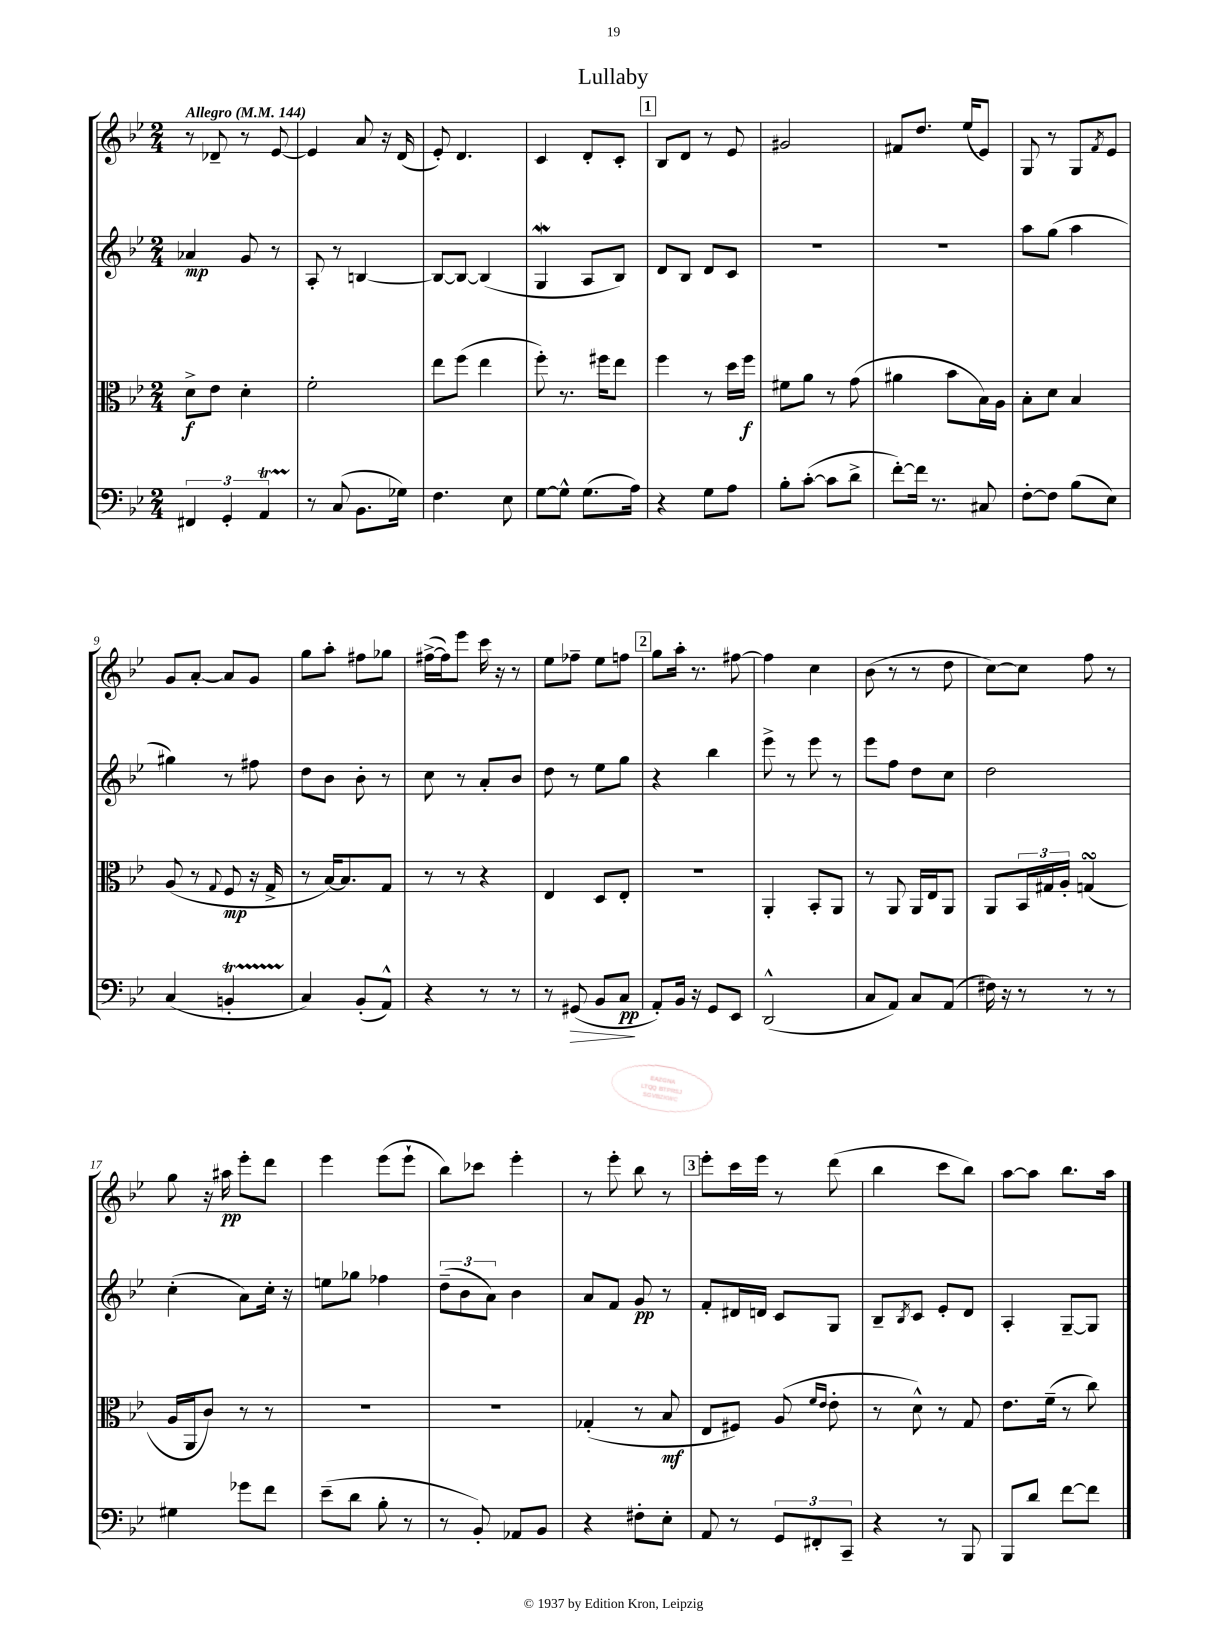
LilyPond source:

\header { title = "Lullaby" }
<<
\new StaffGroup <<
\new Staff = "s0" {
    \clef treble \key bes \major \numericTimeSignature \time 2/4 \tempo "Allegro" 4 = 144
    r8 des'8-- r8 ees'8~ |
    ees'4 a'8 r16 d'16( |
    ees'8-.) d'4. |
    c'4 d'8-. c'8-. |
    \mark \markup { \box "1" } bes8 d'8 r8 ees'8 |
    gis'2 |
    fis'8 d''8. ees''16( ees'8) |
    g8 r8 g8 \acciaccatura { f'8 } ees'8 |
    g'8 a'8~-. a'8 g'8 |
    g''8 a''8-. fis''8 ges''8 |
    fis''16~->( fis''16) ees'''8 c'''16 r16 r8 |
    ees''8 fes''8-- ees''8 f''8 |
    \mark \markup { \box "2" } g''8 a''16-. r8. fis''8~ |
    fis''4 c''4 |
    bes'8( r8 r8 d''8 |
    c''8~) c''8 f''8 r8 |
    g''8 r16 ais''16\pp ees'''8-. d'''8 |
    ees'''4 ees'''8( ees'''8-! |
    bes''8) ces'''8 ees'''4-. |
    r8 ees'''8-. bes''8 r8 |
    \mark \markup { \box "3" } ees'''8-. c'''16 ees'''16 r8 d'''8( |
    bes''4 c'''8 bes''8) |
    a''8~ a''8 bes''8. a''16 \bar "|." |
}
\new Staff = "s1" {
    \clef treble \key bes \major \numericTimeSignature \time 2/4
    aes'4\mp g'8 r8 |
    a8-. r8 b4~ |
    b8~ b8~ b4( |
    g4\mordent a8 bes8) |
    \mark \markup { \box "1" } d'8 bes8 d'8 c'8 |
    R2 |
    R2 |
    a''8 g''8( a''4 |
    gis''4) r8 fis''8 |
    d''8 bes'8 bes'8-. r8 |
    c''8 r8 a'8-. bes'8 |
    d''8 r8 ees''8 g''8 |
    \mark \markup { \box "2" } r4 bes''4 |
    ees'''8-> r8 ees'''8 r8 |
    ees'''8 f''8 d''8 c''8 |
    d''2 |
    c''4-.( a'8) c''16-. r16 |
    e''8 ges''8 fes''4 |
    \tuplet 3/2 { d''8--( bes'8 a'8) } bes'4 |
    a'8 f'8 g'8\pp r8 |
    \mark \markup { \box "3" } f'8-. dis'16 d'16 c'8 g8 |
    bes8-- \acciaccatura { bes8 } c'8 ees'8-. d'8 |
    a4-. g8~-- g8 \bar "|." |
}
\new Staff = "s2" {
    \clef alto \key bes \major \numericTimeSignature \time 2/4
    d'8->\f ees'8 d'4-. |
    f'2-. |
    ees''8 f''8( ees''4 |
    f''8-.) r8. fis''16 ees''8 |
    \mark \markup { \box "1" } f''4 r8 d''16 f''16\f |
    fis'8 a'8 r8 g'8( |
    ais'4 bes'8 bes16) a16 |
    bes8-. d'8 bes4 |
    a8( r8 \appoggiatura { g8 } f8\mp r16 g16-> |
    r8 bes16~) bes8. g8 |
    r8 r8 r4 |
    ees4 d8 ees8-. |
    \mark \markup { \box "2" } r2 |
    a,4-. bes,8-. a,8 |
    r8 a,8 a,16 ees16 a,8 |
    a,8 \tuplet 3/2 { bes,16 gis16 a16-. } g4\turn( |
    a16 a,16 c'8) r8 r8 |
    R2 |
    R2 |
    ges4-.( r8 bes8\mf |
    \mark \markup { \box "3" } ees8 fis8) a8( \grace { f'16 ees'16 } ees'8-. |
    r8 d'8-^) r8 g8 |
    ees'8. f'16--( r8 c''8) \bar "|." |
}
\new Staff = "s3" {
    \clef bass \key bes \major \numericTimeSignature \time 2/4
    \tuplet 3/2 { fis,4 g,4-. a,4\startTrillSpan } |
    r8\stopTrillSpan c8( bes,8. ges16) |
    f4. ees8 |
    g8~ g8-^ g8.( a16) |
    \mark \markup { \box "1" } r4 g8 a8 |
    bes8-. c'8~-.( c'8 d'8-> |
    f'8~-.) f'16 r8. cis8 |
    f8~-. f8 bes8( ees8) |
    c4( b,4-.\startTrillSpan |
    c4\stopTrillSpan) bes,8-.( a,8-^) |
    r4 r8 r8 |
    r8 gis,8\>( bes,8 c8\pp\! |
    \mark \markup { \box "2" } a,8-.) bes,16 r16 g,8 ees,8 |
    d,2-^( |
    c8 a,8) c8 a,8( |
    fis16) r16 r8 r8 r8 |
    gis4 ges'8 f'8 |
    ees'8--( d'8 bes8-. r8 |
    r8 bes,8-.) aes,8 bes,8 |
    r4 fis8-. ees8-. |
    \mark \markup { \box "3" } a,8 r8 \tuplet 3/2 { g,8 fis,8-. c,8-- } |
    r4 r8 bes,,8 |
    bes,,8 d'8 f'8~ f'8 \bar "|." |
}
>>
>>
